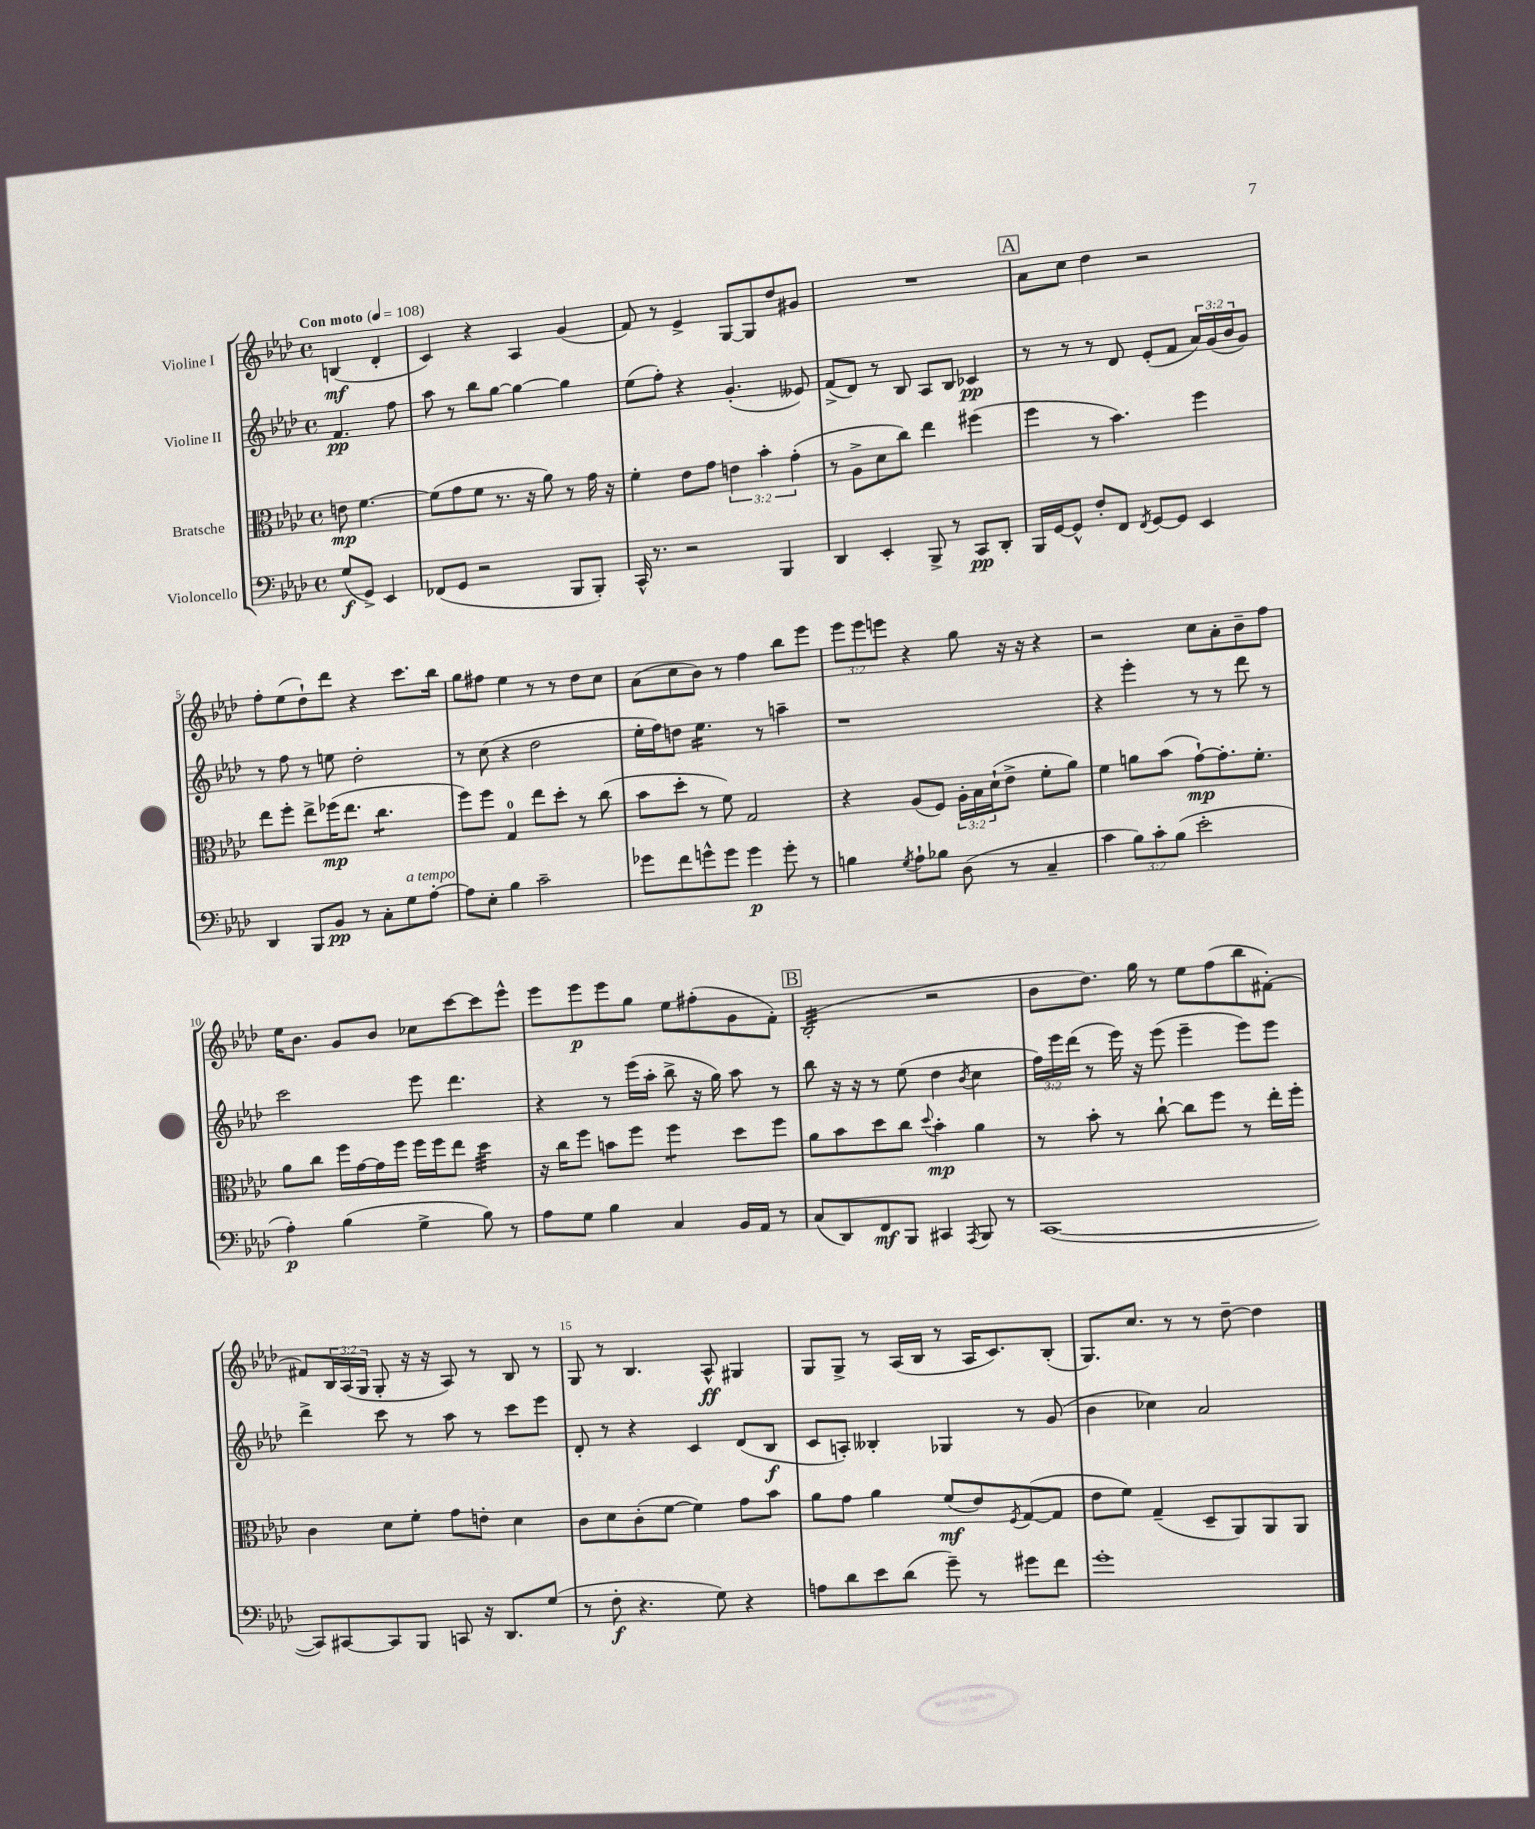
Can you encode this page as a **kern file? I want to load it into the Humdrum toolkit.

**kern	**kern	**kern	**kern
*staff4	*staff3	*staff2	*staff1
*clefF4	*clefC3	*clefG2	*clefG2
*k[b-e-a-d-]	*k[b-e-a-d-]	*k[b-e-a-d-]	*k[b-e-a-d-]
*M4/4	*M4/4	*M4/4	*M4/4
*met(c)	*met(c)	*met(c)	*met(c)
*MM108	*MM108	*MM108	*MM108
(8G	8e	4.f	(4B
8GG^)	[4.f	.	.
4EE-	.	.	4d-'
.	.	8ff	.
=	=	=	=
(8FF-	(8f]	8aa-	4c)
8GG	8g	8r	.
2r	8f	8bb-	4r
.	8.r	[8gg	.
.	.	4gg_	4A-
.	16r	.	.
.	8a-)	.	.
8BBB-	8r	4gg]	(4g
8BBB-')	16g	.	.
.	16r	.	.
=	=	=	=
16CC^^	4f'	(8ee-	8f)
8.r	.	.	.
.	.	8ff')	8r
2r	8e-	4r	4e-^
.	8g	.	.
.	6e	(4.g'	[8G
.	.	.	8G]
.	6b-'	.	.
4BBB-	.	.	8dd-
.	(6g'	.	.
.	.	8e--)	8g#
=	=	=	=
4DD-	8r	(8f^	1r
.	8A-^	8d-)	.
4EE-'	8d-	8r	.
.	8cc)	8B-	.
8BBB-^	4ee-	8A-	.
8r	.	8B-	.
8CC	(4ff#	4c-	.
8DD-'	.	.	.
=	=	=	=
16BBB-	4ff	8r	8a-
[16GG	.	.	.
8GG^^]	.	8r	8cc
8F'	8r	8r	4dd-
8FF	4.b-)	8d-	.
8qFF	.	.	.
[8GG	.	(8e-'	2r
8GG]	.	8f	.
4EE-	4ff	24a-)	.
.	.	(24g	.
.	.	24b-	.
.	.	8g)	.
=	=	=	=
4DD-	8ee-	8r	8ff'
.	8ff'	8ff	(8ee-
8BBB-	8ee-^	8r	8dd-`)
8BB-	(16ff-	8ee	8ddd-
.	8.ee-	.	.
8r	.	2dd-'	4r
8C'	4.cc	.	.
8G	.	.	8.ccc
[8A-'	.	.	.
.	.	.	16bb-
=	=	=	=
8A-]	8ff)	8r	8gg
8E-'	8ff	(8cc	8ff#
4B-	4G	4r	4ee-
2c~	8ee-	2dd-	8r
.	8dd-'	.	8r
.	8r	.	8dd-
.	(8cc	.	8cc
=	=	=	=
8g-	8b-	16ee-'	(8a-
.	.	16ff)	.
8f	8dd-'	8dd	8cc
8g^^	8r	4.ee-	8b-)
8g	8f)	.	8r
4g	2G	.	4ff
.	.	8r	.
8g'	.	4aa~	8bb-
8r	.	.	8eee-
=	=	=	=
4B	4r	1r	12eee-
.	.	.	12eee-
.	.	.	12eee
8qG	.	.	.
8A-`	(8A-	.	4r
8B-	8F)	.	.
(8D-	24A-'	.	8gg
.	24B-	.	.
.	(24d-`	.	.
8r	8e-^	.	16r
.	.	.	16r
4C~	8f'	.	4r
.	8a-)	.	.
=	=	=	=
4c	4f	4r	2r
12B-)	8a	4eee-'	.
12c'	.	.	.
.	(8b-	.	.
(12B-	.	.	.
2e-'	[8g`)	8r	8cc
.	8.g']	8r	8a-'
.	.	8ddd-	8b-~
.	8.f'	.	.
.	.	8r	8ff
=	=	=	=
4A-')	8a-	2ccc	16ee-
.	.	.	8.b-
.	8cc	.	.
(4B-	16ff	.	8g
.	[16g	.	.
.	16g]	.	8b-
.	16ff	.	.
4G^	16ff	8eee-	8cc-
.	16ff	.	.
.	8ee-	4.ddd-	[8ccc
8B-)	4dd-	.	8ccc]
8r	.	.	8eee-^^
=	=	=	=
8A-	16r	4r	8eee-
.	16cc	.	.
8G	8ff	.	8eee-
4B-	8b	8r	8eee-
.	8ff	(16eee-	8gg
.	.	16aa-'	.
4C	4ff	8bb-^	8ee-
.	.	16r	(8ff#'
.	.	16gg)	.
16BB-	8dd-	8aa-	8g
16AA-	.	.	.
8r	8ff	8r	8f')
=	=	=	=
(8C	8a-	8bb-	(2B-'
8DD-)	8b-	16r	.
.	.	16r	.
8FF	8dd-	8r	.
8BBB-	8cc	(8ee-	.
.	8qqdd-	.	.
4CC#	4b-'	4dd-	2r
8qAAA-	.	8qb-	.
8BBB-	4a-	4cc	.
8r	.	.	.
=	=	=	=
([1CC	8r	24ff)	8b-
.	.	24eee-	.
.	.	(24ddd-	.
.	8b-'	8r	8.dd-)
.	8r	16eee-)	.
.	.	16r	16gg
.	[8cc`	(8eee-	8r
.	8cc]	4eee-~	8ee-
.	8ff	.	(8ff
.	8r	8eee-)	8bb-
.	16ee-'	8eee-	[8f#')
.	16ff'	.	.
=	=	=	=
8CC])	4c	4ddd-^	8f#]
[8CC#	.	.	24B-
.	.	.	(24A-
.	.	.	24G
8CC#]	8d-	8ccc	8G'
8BBB-	8f'	8r	16r
.	.	.	16r
8CC	8g	8aa-	8A-)
16r	8e'	8r	8r
8.DD-	.	.	.
.	4d-	8ccc	8B-
(8G	.	8eee-	8r
=	=	=	=
8r	8c	8d-'	8G
8F'	8d-	8r	8r
4.r	(8c'	4r	4.B-
.	[8f	.	.
.	4f])	4c	.
8G)	.	.	8A-^^
4r	8g	(8d-	4G#
.	8b-	8B-	.
=	=	=	=
8A	8a-	8c	8G
8d-	8g	8A')	8G^
8e-	4a-	4B--'	8r
(8d-	.	.	(16A-
.	.	.	16B-
8g~)	(8f	4G-	8r
8r	8e-)	.	16A-
.	.	.	8.c)
.	8qF	.	.
8g#	([8G	8r	.
8f	8G]	(8g	(8B-'
=	=	=	=
1g'	8e-	4b-	8.G)
.	8f)	.	.
.	.	.	8.cc
.	(4G~	4cc-)	.
.	.	.	8r
.	8D-~	2a-	8r
.	8AA-)	.	[8dd-~
.	8AA-	.	4dd-]
.	8AA-	.	.
==	==	==	==
*-	*-	*-	*-
